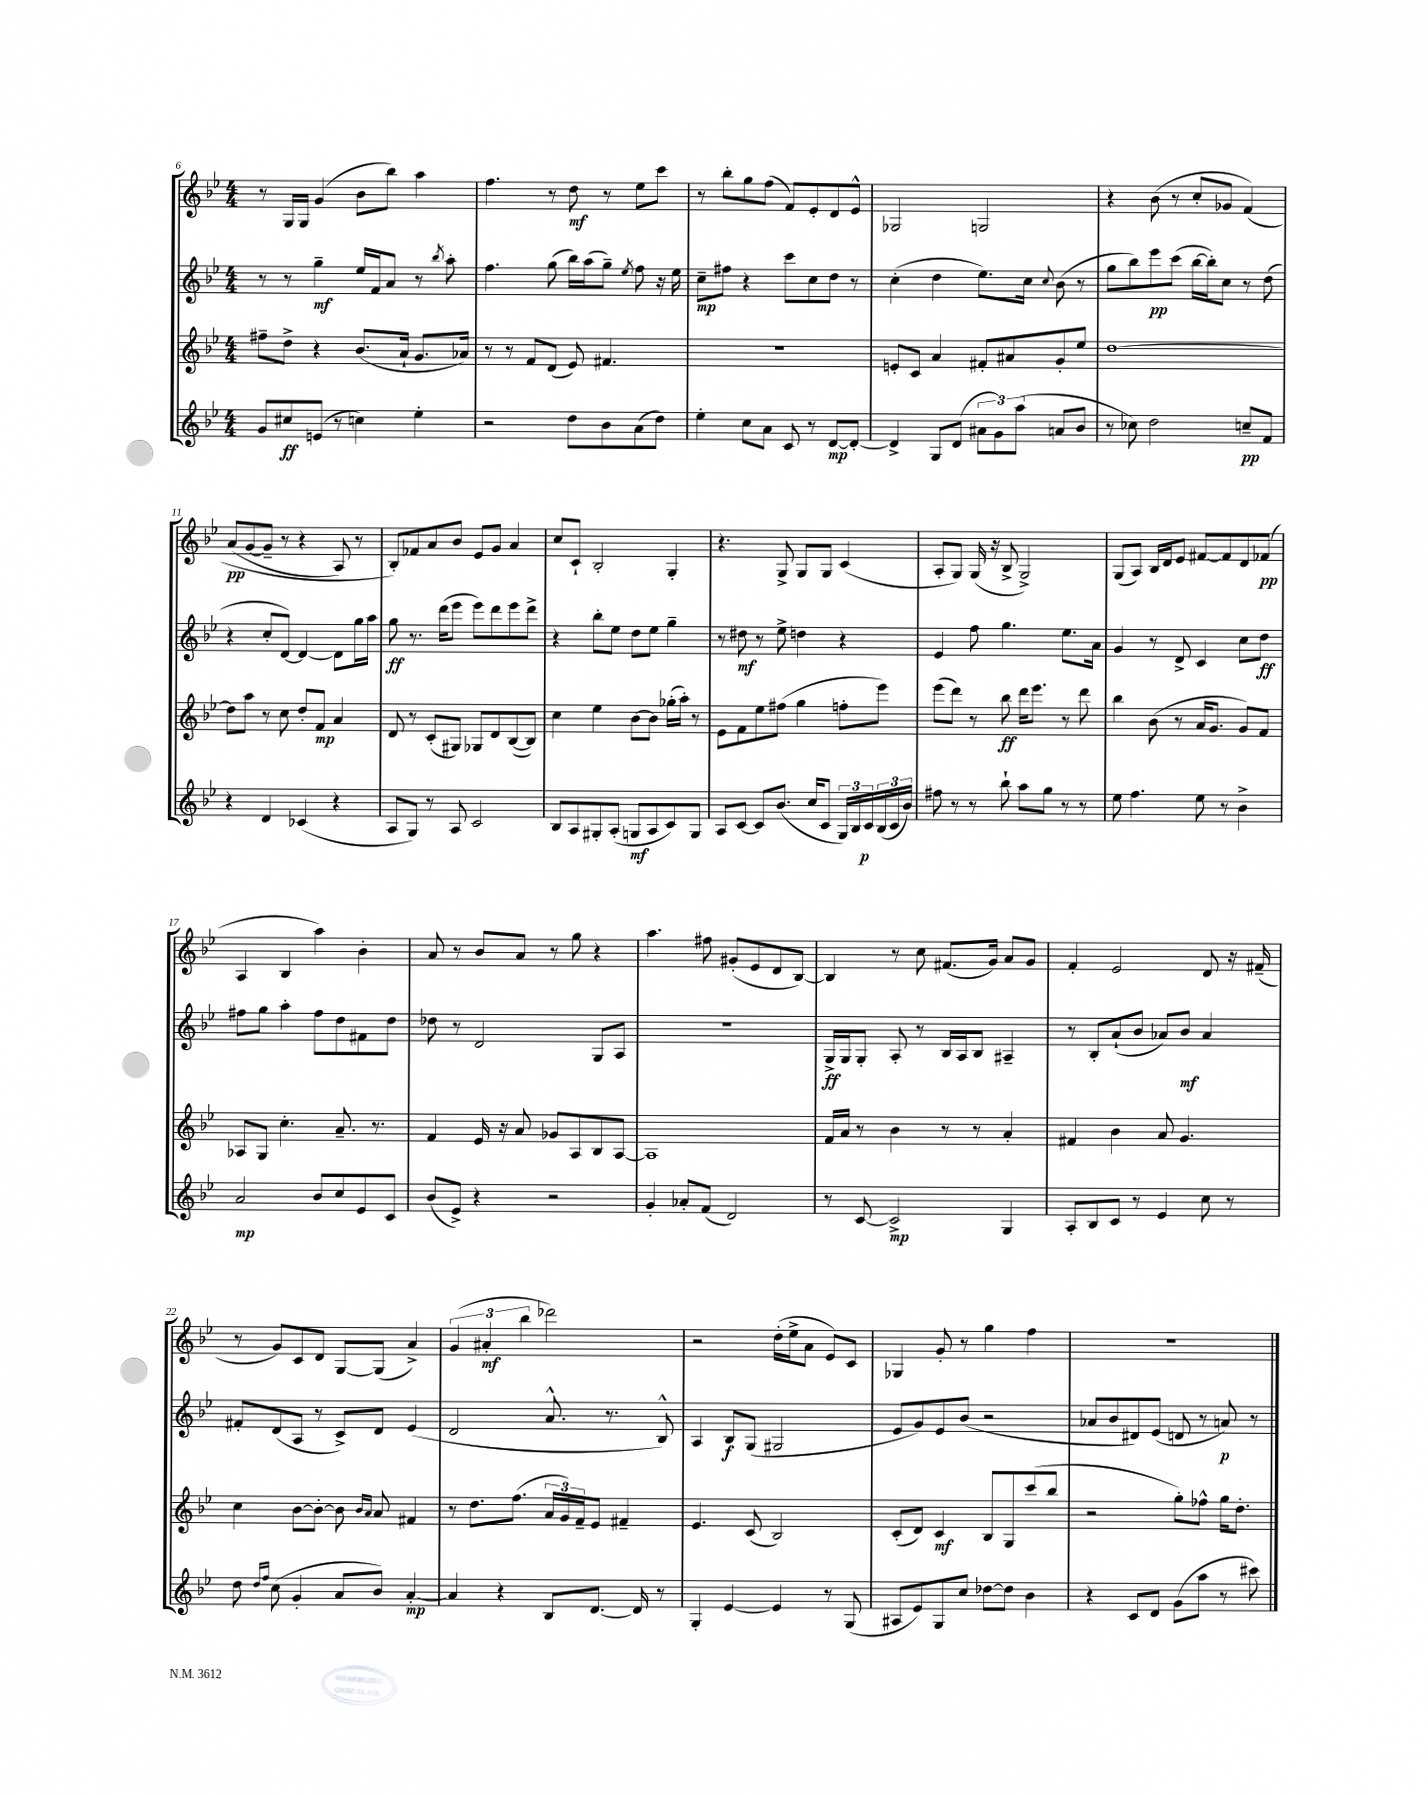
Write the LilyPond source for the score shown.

<<
\new StaffGroup <<
\new Staff = "s0" {
    \clef treble \key bes \major \numericTimeSignature \time 4/4
    r8 g16 g16 g'4( bes'8 bes''8) a''4 |
    f''4. r8 d''8\mf r8 ees''8 c'''8 |
    r8 bes''8-. g''8 f''8( f'8) ees'8-. d'8 ees'8-^ |
    ges2 g2 |
    r4 bes'8( r8 c''8-. ges'8 f'4)\( |
    a'8\pp( g'8~ g'8-- r8 r4 a8) r8 |
    bes8-.\) fes'8 a'8 bes'8 ees'8 g'8 a'4 |
    c''8 c'8-! bes2-. g4-. |
    r4. g8-> g8 g8 c'4( |
    a8-. g8) g16( r16 bes8-> g2->) |
    g8( a8) bes16 d'16 ees'8 fis'8~ fis'8 d'8 fes'8\pp( |
    a4 bes4 a''4) bes'4-. |
    a'8 r8 bes'8 a'8 r8 g''8 r4 |
    a''4. fis''8 gis'8-.( ees'8 d'8 bes8~) |
    bes4 r8 c''8 fis'8.( g'16) a'8 g'8 |
    f'4-. ees'2 d'8 r16 fis'16--( |
    r8 g'8) c'8 d'8 g8~ g8( a'4->) |
    \tuplet 3/2 { g'4( ais'4-.\mf bes''4 } des'''2) |
    r2 d''16-.( ees''16-> a'8 ees'8) c'8 |
    ges4 g'8-. r8 g''4 f''4 |
    r1 \bar "|." |
}
\new Staff = "s1" {
    \clef treble \key bes \major \numericTimeSignature \time 4/4
    r8 r8 g''4--\mf ees''16 f'16 a'8 r8 \acciaccatura { bes''8 } a''8-. |
    f''4. g''8( bes''16) a''16( g''8--) \acciaccatura { ees''8 } f''8 r16 ees''16 |
    c''8--\mp fis''8 r4 c'''8 c''8 d''8 r8 |
    c''4-.( d''4 ees''8.) c''16 \appoggiatura { c''8 } bes'8( r8 |
    g''8 bes''8) ees'''8\pp c'''8( bes''16~ bes''16-.) c''8 r8 d''8( |
    r4 c''8-. d'8~) d'4~ d'8 g''16 a''16 |
    g''8\ff r8. d'''16( ees'''8 ees'''8) d'''8 ees'''8 d'''8-> |
    r4 bes''8-. ees''8 d''8 ees''8 g''4-- |
    r8 dis''8\mf r8 ees''8-> d''4 r4 |
    ees'4 f''8 g''4. ees''8. a'16 |
    g'4 r8 d'8-> c'4 c''8 d''8\ff |
    fis''8 g''8 a''4-. fis''8 d''8 fis'8 d''8 |
    des''8 r8 d'2 g8 a8 |
    r1 |
    g16->\ff g16 g8-. a8-. r8 bes16 a16 bes8 ais4-- |
    r8 bes8-. a'8-!( bes'8 aes'8) bes'8\mf aes'4 |
    fis'8-. d'8( a8 r8 c'8->) d'8 ees'4( |
    d'2 a'8.-^ r8. bes8-^) |
    a4 bes8\f g8( gis2 |
    ees'8 g'8) ees'8 bes'8( r2 |
    aes'8 bes'8 dis'8) ees'8( d'8 r8 a'8\p) r8 \bar "|." |
}
\new Staff = "s2" {
    \clef treble \key bes \major \numericTimeSignature \time 4/4
    fis''8-- d''8-> r4 bes'8.( a'16-! g'8. aes'16) |
    r8 r8 f'8 d'8( ees'8) fis'4. |
    R1 |
    e'8-. c'8 a'4 fis'8-. ais'8 g'8-. ees''8 |
    d''1~ |
    d''8 a''8 r8 c''8 d''8-. f'8\mp a'4 |
    d'8 r8 c'8-.( gis8) ges8 d'8 bes8~( bes8) |
    c''4 ees''4 bes'8~ bes'8 ges''16-.( a''16-.) r8 |
    ees'8 f'8 ees''8 fis''8( g''4 f''8-. ees'''8) |
    ees'''8( d'''8) r8 bes''8\ff d'''16 ees'''8. r8 d'''8 |
    bes''4 bes'8( r8 a'16 g'8. g'8) f'8 |
    aes8 g8 c''4.-. a'8.-- r8. |
    f'4 ees'16 r16 a'8 ges'8 a8 bes8 a8~ |
    a1 |
    f'16 a'16 r8 bes'4 r8 r8 a'4-. |
    fis'4 bes'4 a'8 g'4. |
    c''4 bes'8~ bes'8~-. bes'8 \grace { bes'16 a'16 } a'8 fis'4 |
    r8 d''8. f''8.( \tuplet 3/2 { a'16 g'16) f'16-- } ees'8 fis'4-- |
    ees'4. c'8( bes2) |
    c'8-.( d'8) c'4\mf bes8 g8 c'''8( bes''8 |
    r2 g''8-.) fes''8-^ g''16 d''8.-. \bar "|." |
}
\new Staff = "s3" {
    \clef treble \key bes \major \numericTimeSignature \time 4/4
    g'8 cis''8\ff e'8( r8 c''4) ees''4-. |
    r2 d''8 bes'8 a'8( d''8) |
    ees''4-. c''8 a'8 c'8 r8 d'8~\mp d'8~-. |
    d'4-> g8 d'8( \tuplet 3/2 { ais'8 g'8) a''8( } a'8 bes'8 |
    r8 ces''8) d''2 c''8--\pp f'8 |
    r4 d'4 ces'4( r4 |
    a8 g8) r8 a8 c'2 |
    bes8 a8 gis8-. a8-.( g8\mf a8 c'8) g8 |
    a8 c'8~ c'8 bes'8.( c''16 c'8 \tuplet 3/2 { g16) bes16 c'16\p } \tuplet 3/2 { bes16( c'16 bes'16) } |
    fis''8 r8 r8 bes''8-! a''8 g''8 r8 r8 |
    ees''8 f''4. ees''8 r8 bes'4-> |
    a'2\mp bes'8 c''8 ees'8 c'8 |
    bes'8( ees'8->) r4 r2 |
    g'4-. aes'8-. f'8( d'2) |
    r8 c'8~ c'2->\mp g4 |
    a8-. bes8 c'8 r8 ees'4 c''8 r8 |
    d''8 \grace { d''16 f''16 } c''8( g'4-. a'8 bes'8) a'4~-.\mp |
    a'4 r4 bes8 d'8.~ d'16 r8 |
    g4-. ees'4~ ees'4 r8 g8( |
    ais8 ees'8) g8 c''8 des''8~ des''8 bes'4 |
    r4 c'8 d'8 g'8( a''8 r8 cis'''8) \bar "|." |
}
>>
>>
\layout { \context { \Score currentBarNumber = #6 } }
